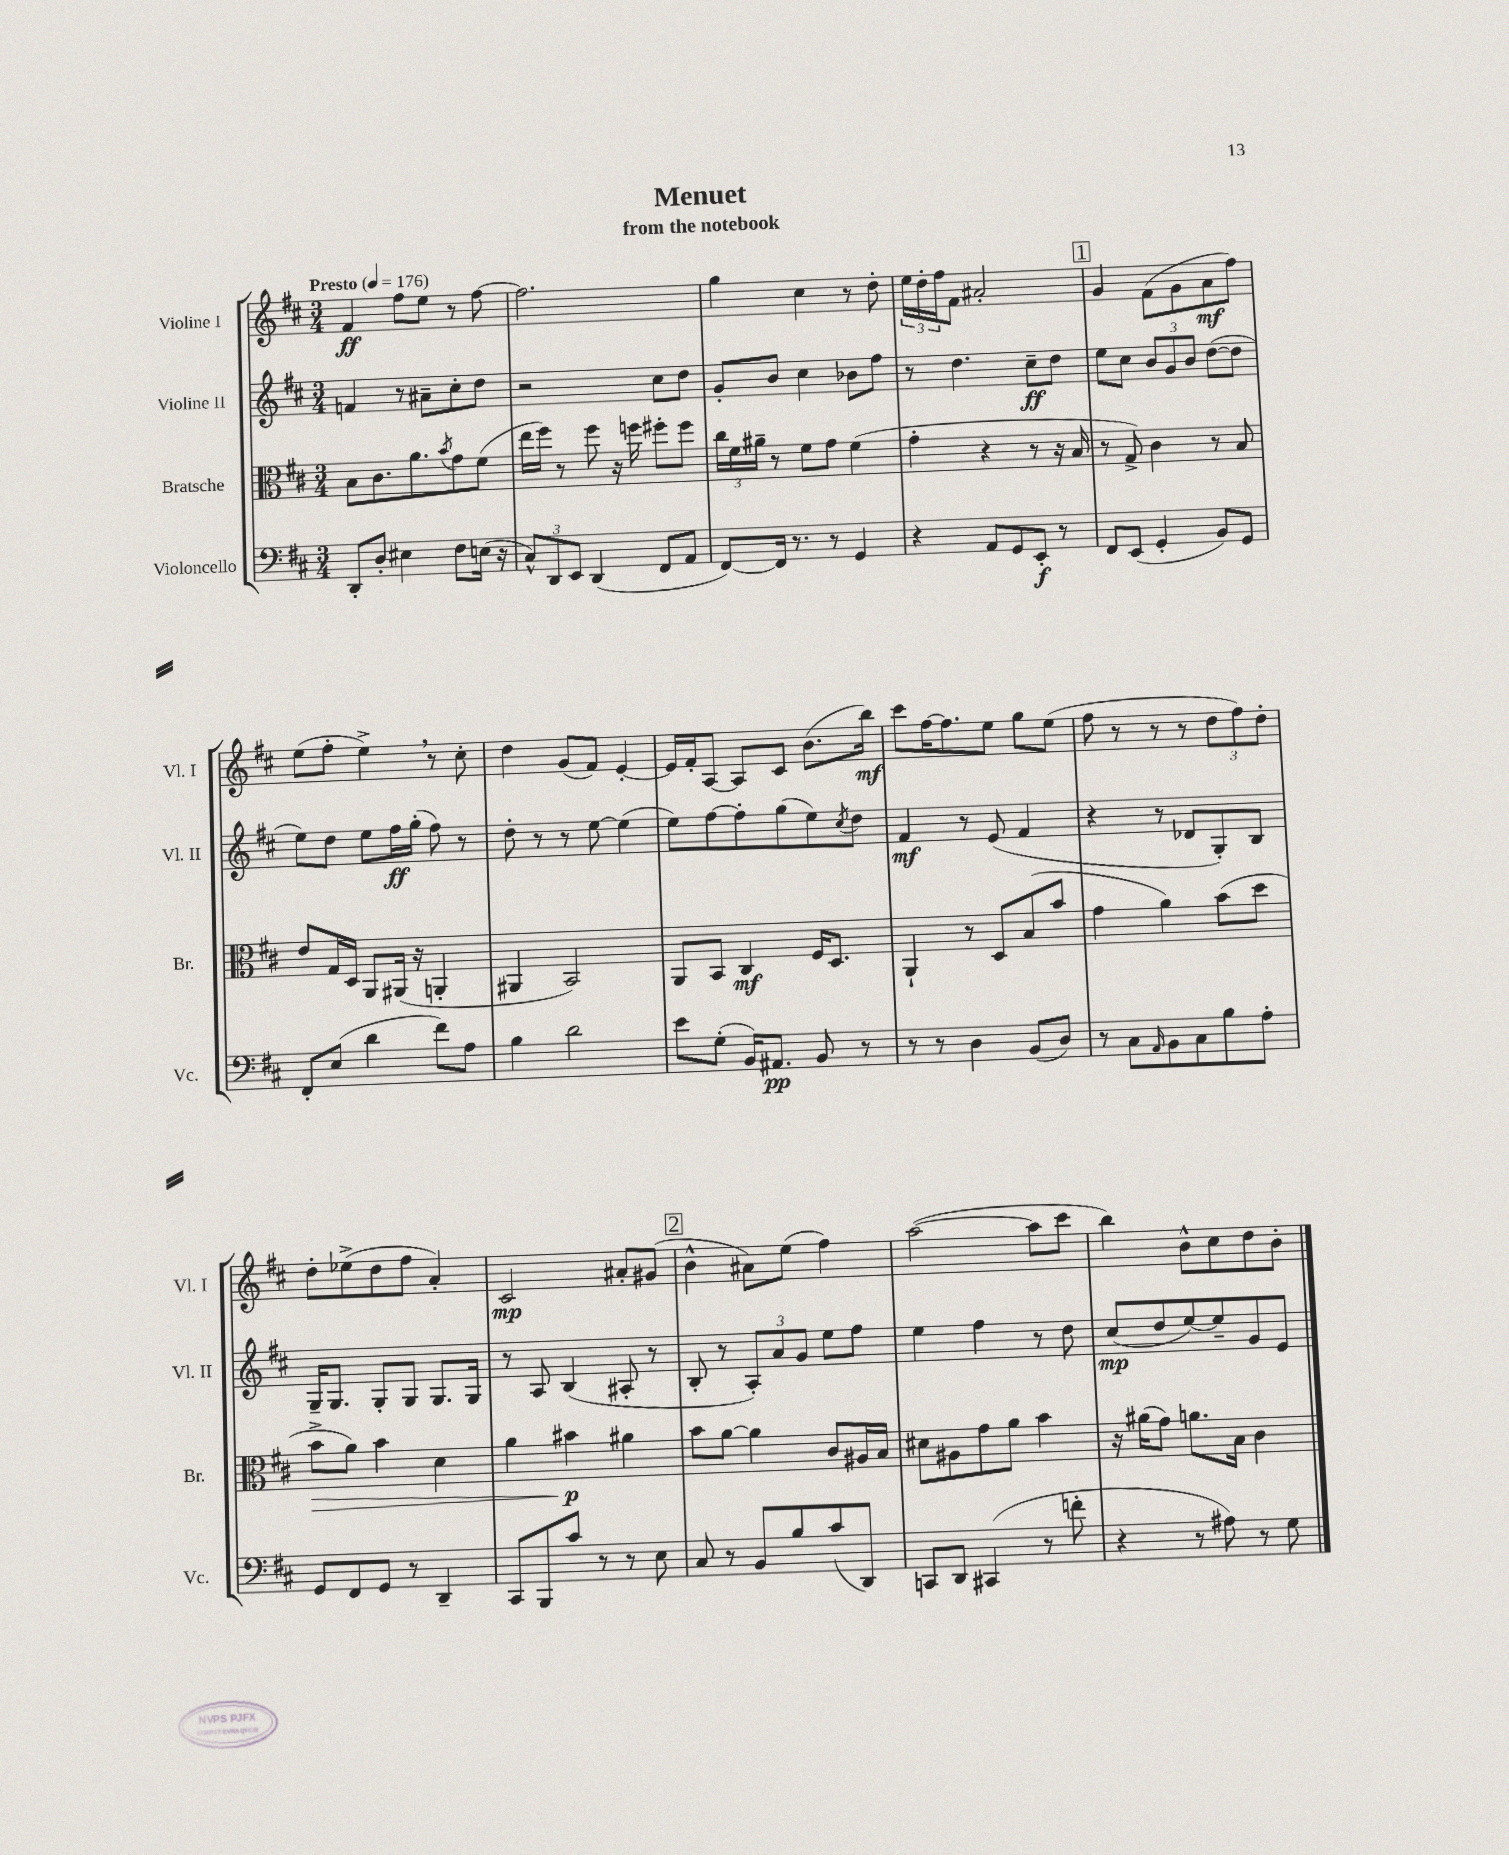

**kern	**dynam	**kern	**dynam	**kern	**dynam	**kern	**dynam
*part4	*part4	*part3	*part3	*part2	*part2	*part1	*part1
*staff4	*staff4	*staff3	*staff3	*staff2	*staff2	*staff1	*staff1
*I"Violoncello	*	*I"Bratsche	*	*I"Violine II	*	*I"Violine I	*
*I'Vc.	*	*I'Br.	*	*I'Vl. II	*	*I'Vl. I	*
*clefF4	*	*clefC3	*	*clefG2	*	*clefG2	*
*k[f#c#]	*	*k[f#c#]	*	*k[f#c#]	*	*k[f#c#]	*
*M3/4	*	*M3/4	*	*M3/4	*	*M3/4	*
*MM176	*	*MM176	*	*MM176	*	*MM176	*
=1	=1	=1	=1	=1	=1	=1	=1
!	!	!	!	!	!	!LO:TX:a:B:t=Presto	!
8DD'/L	.	8B\L	.	4fn/	.	4f#/	ff
8D'/J	.	8.c#\	.	.	.	.	.
4E#X\	.	.	.	8r	.	8ff#\L	.
.	.	8.a\	.	.	.	.	.
.	.	.	.	8a#X~\L	.	8ee\J	.
.	.	8qb/	.	.	.	.	.
8F#\L	.	8g\	.	8cc#'\	.	8r	.
(16En\Jk	.	(8f#\J	.	8dd\J	.	[8ff#\	.
16r	.	.	.	.	.	.	.
=2	=2	=2	=2	=2	=2	=2	=2
12C#^^/L)	.	16ee\LL	.	2r	.	2.ff#\]	.
.	.	16ff#\JJ)	.	.	.	.	.
12DD/	.	.	.	.	.	.	.
.	.	8r	.	.	.	.	.
12EE/J	.	.	.	.	.	.	.
(4DD/	.	8ff#\	.	.	.	.	.
.	.	16r	.	.	.	.	.
.	.	16ffn\	.	.	.	.	.
8FF#/L	.	8ff#X'\L	.	8cc#\L	.	.	.
8AA/J	.	8ff#\J	.	8dd\J	.	.	.
=3	=3	=3	=3	=3	=3	=3	=3
[8FF#/L)	.	24cc#\LL	.	8g'/L	.	4gg\	.
.	.	24f#\	.	.	.	.	.
.	.	24a#X~\JJ	.	.	.	.	.
16FF#/Jk]	.	8r	.	8b/J	.	.	.
8.r	.	.	.	.	.	.	.
.	.	8f#\L	.	4cc#\	.	4cc#\	.
8r	.	8g\J	.	.	.	.	.
4GG/	.	(4f#\	.	8b-X\L	.	8r	.
.	.	.	.	8ff#\J	.	8dd'\	.
=4	=4	=4	=4	=4	=4	=4	=4
4r	.	4g'\	.	8r	.	24ee\LL	.
.	.	.	.	.	.	24dd'\	.
.	.	.	.	.	.	24ff#\J	.
.	.	.	.	4.dd\	.	8f#\J	.
8AA/L	.	4r	.	.	.	2a#X'/	.
8GG/	.	.	.	.	.	.	.
8EE'/J	f	8r	.	8cc#~\L	ff	.	.
8r	.	16r	.	8dd\J	.	.	.
.	.	16B/	.	.	.	.	.
!!LO:REH:place=s1:t=1
=5	=5	=5	=5	=5	=5	=5	=5
8FF#/L	.	8r	.	8ee\L	.	4g/	.
(8EE/J	.	8G^/)	.	8cc#\J	.	.	.
4GG'/	.	4c#\	.	12b/L	.	(8f#\L	.
.	.	.	.	12g/	.	.	.
.	.	.	.	.	.	8g\	.
.	.	.	.	12b/J	.	.	.
8BB/L)	.	8r	.	([8dd\L	.	8a\	mf
8GG/J	.	8B/	.	8dd\J]	.	8ff#\J)	.
!!LO:LB:g=z
=6	=6	=6	=6	=6	=6	=6	=6
8FF#'/L	.	8e/L	.	8ee\L)	.	(8ee\L	.
(8E/J	.	16G/L	.	8dd\J	.	8ff#'\J	.
.	.	16D/JJ	.	.	.	.	.
4d\	.	8AA/L	.	8ee\L	.	4ee^,\)	.
.	.	(16AA#X/Jk	.	16ff#\L	ff	.	.
.	.	16r	.	(16gg'\JJ	.	.	.
8f#\L)	.	4AAn'/	.	8ff#\)	.	8r	.
8A\J	.	.	.	8r	.	8cc#'\	.
=7	=7	=7	=7	=7	=7	=7	=7
4B\	.	4AA#X/	.	8dd'\	.	4dd\	.
.	.	.	.	8r	.	.	.
2d\	.	2BB/)	.	8r	.	(8g/L	.
.	.	.	.	[8ee\	.	8f#/J)	.
.	.	.	.	(4ee\]	.	[4e'/	.
=8	=8	=8	=8	=8	=8	=8	=8
8e\L	.	8AA/L	.	8ee\L)	.	16e/LL]	.
.	.	.	.	.	.	16f#'/J	.
(8G'\J	.	8BB/J	.	[8ff#\	.	[8A/J	.
16BB/KL)	.	4C#/	mf	8ff#'\]	.	8A/L]	.
8.AA#X/J	pp	.	.	.	.	.	.
.	.	.	.	(8gg\	.	8c#/J	.
8BB/	.	16F#/KL	.	8ee\)	.	(8.b\L	.
.	.	8.D/J	.	.	.	.	.
.	.	.	.	8qcc#/	.	.	.
8r	.	.	.	8dd\J	.	.	.
.	.	.	.	.	.	16bb\Jk)	mf
=9	=9	=9	=9	=9	=9	=9	=9
8r	.	4AA`/	.	4f#/	mf	8ccc#\L	.
8r	.	.	.	.	.	[16ff#\K	.
.	.	.	.	.	.	8.ff#\]	.
4D\	.	8r	.	8r	.	.	.
.	.	8D/L	.	(8e/	.	8ee\J	.
(8BB/L	.	(8B/	.	4f#/	.	8gg\L	.
8D/J)	.	8b/J	.	.	.	(8ee\J	.
=10	=10	=10	=10	=10	=10	=10	=10
8r	.	4g\	.	4r	.	8ff#\	.
8C#\L	.	.	.	.	.	8r	.
16qqAA/	.	.	.	.	.	.	.
8BB\	.	4a\)	.	8r	.	8r	.
8C#\	.	.	.	8d-X/L	.	8r	.
8B\	.	(8b\L	.	8G'/)	.	12dd\L	.
.	.	.	.	.	.	12ff#\)	.
8A'\J	.	8dd\J	.	8B/J	.	.	.
.	.	.	.	.	.	12dd'\J	.
!!LO:LB:g=z
=11	=11	=11	=11	=11	=11	=11	=11
!	!	!	!LO:HP:b	!	!	!	!
8GG/L	.	8b^\L	>	16G~/KL	.	8dd'\L	.
.	.	.	.	8.G/J	.	.	.
8FF#/	.	8a\J)	.	.	.	(8ee-X^\	.
8GG/J	.	4b\	.	8G'/L	.	8dd\	.
8r	.	.	.	8G/J	.	8ff#\J	.
4DD~/	.	4d\	.	8.G/L	.	4a'/)	.
.	.	.	.	16G/Jk	.	.	.
=12	=12	=12	=12	=12	=12	=12	=12
8CC#/L	.	4a\	.	8r	.	2c#/	mp
8BBB/	.	.	.	8A/	.	.	.
8c#/J	.	4b#X\	p	(4B/	.	.	.
8r	.	.	.	.	.	.	.
8r	.	4a#X\	]	8A#X'/	.	8a#X'/L	.
8E\	.	.	.	8r	.	(8g#X/J	.
!!LO:REH:place=s1:t=2
=13	=13	=13	=13	=13	=13	=13	=13
8C#/	.	8b\L	.	8B'/	.	4b^^\	.
8r	.	[8a\J	.	8r	.	.	.
8BB/L	.	4a\]	.	12A'/L)	.	8a#X\L)	.
.	.	.	.	12a/	.	.	.
8B/	.	.	.	.	.	(8ee\J	.
.	.	.	.	12g/J	.	.	.
(8c#/	.	8c#/L	.	8ee\L	.	4ff#\)	.
8DD/J)	.	16A#X/L	.	8ff#\J	.	.	.
.	.	16B/JJ	.	.	.	.	.
=14	=14	=14	=14	=14	=14	=14	=14
8CCn/L	.	8d#X\L	.	4ee\	.	([2aa\	.
8DD/J	.	8A#X\	.	.	.	.	.
(4CC#X/	.	8g\	.	4ff#\	.	.	.
.	.	8a\J	.	.	.	.	.
8r	.	4b\	.	8r	.	8aa\L]	.
8fn'\	.	.	.	8dd\	.	8ccc#\J	.
=15	=15	=15	=15	=15	=15	=15	=15
4r	.	16r	.	(8cc#/L	mp	4bb\)	.
.	.	(16a#X\KL	.	.	.	.	.
.	.	8g\J)	.	8dd/	.	.	.
8r	.	8.an\L	.	[8ee/)	.	8b^^\L	.
8A#X\)	.	.	.	8ee~/]	.	8cc#\	.
.	.	16B\Jk	.	.	.	.	.
8r	.	4c#\	.	8g/	.	8dd\	.
8G\	.	.	.	8e/J	.	8b'\J	.
==	==	==	==	==	==	==	==
*-	*-	*-	*-	*-	*-	*-	*-
